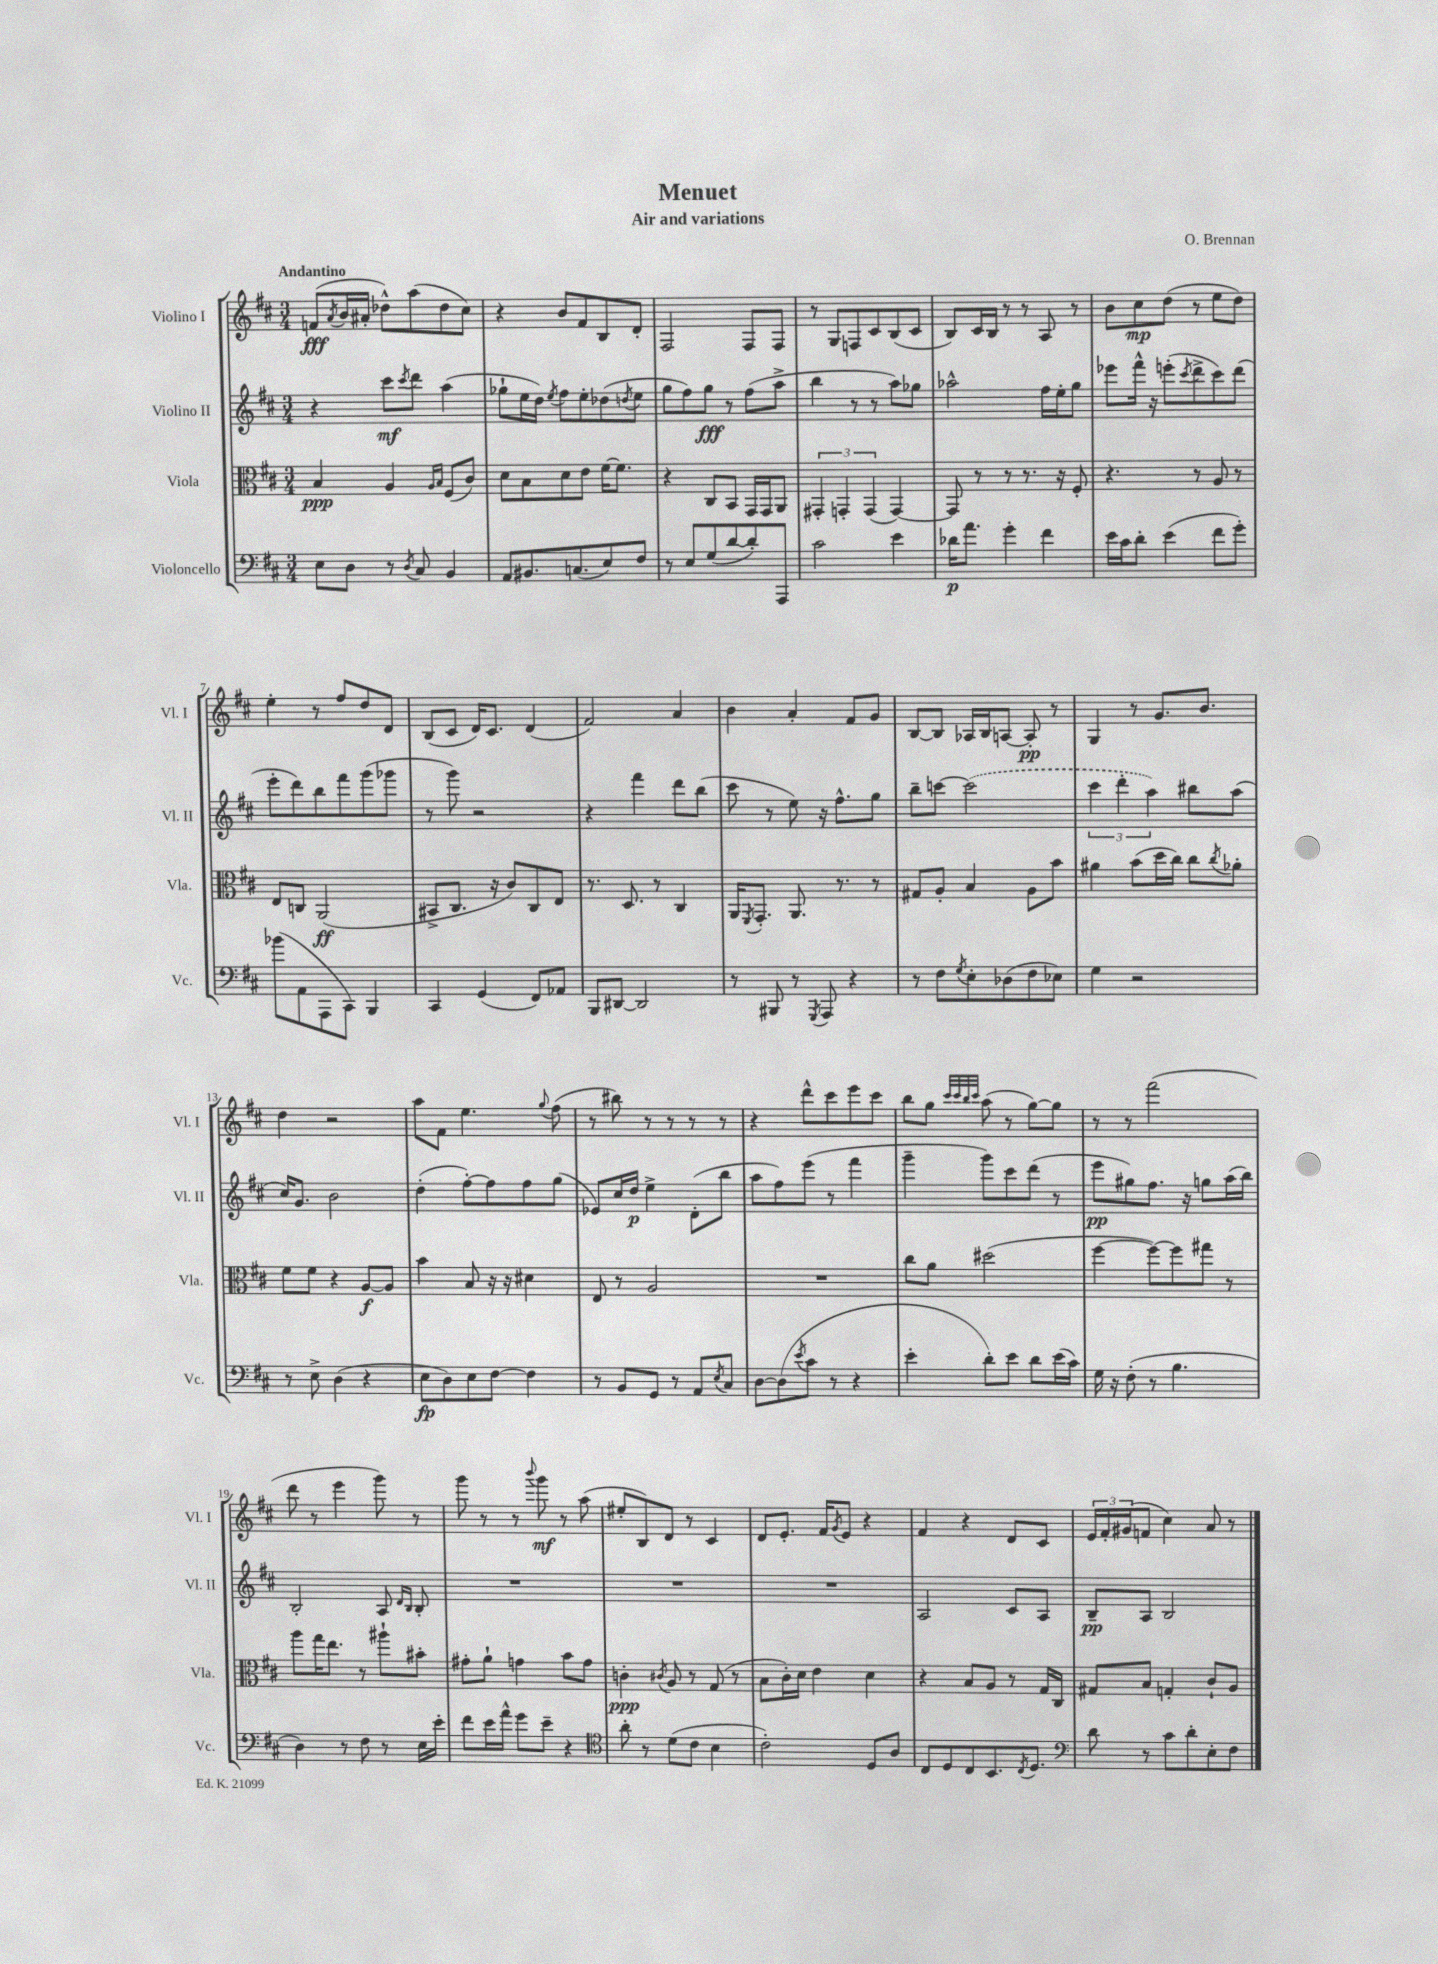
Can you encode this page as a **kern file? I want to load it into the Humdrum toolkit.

**kern	**kern	**kern	**kern
*staff4	*staff3	*staff2	*staff1
*clefF4	*clefC3	*clefG2	*clefG2
*k[f#c#]	*k[f#c#]	*k[f#c#]	*k[f#c#]
*M3/4	*M3/4	*M3/4	*M3/4
8E\L	4B/	4r	(8f/L
.	.	.	8qa/
8D\J	.	.	16b/L
.	.	.	16a#'/JJ
8r	4A/	8ccc#\L	8dd-^^\L)
8qD/	.	8qccc#/	.
8C#/	.	8ddd\J	(8aa\
.	16qqA/LL	.	.
.	16qqB/JJ	.	.
4BB/	(8F#/L	(4aa\	8dd-\
.	8c#/J)	.	8cc#\J)
=	=	=	=
8AA/L	8d\L	8gg-`\L	4r
8.BB#/	8B\	16ee\L	.
.	.	16dd\JJ)	.
.	.	8qee/	.
.	8d\	8ff#\L	8b/L
(8.C/	.	.	.
.	8e\J	8ee'\	8f#/
8E/)	[16f#\LK	(8dd-\	8B/
.	8.f#\]J	.	.
.	.	8qdd/	.
8F#/J	.	8ee\J	8d'/J
=	=	=	=
8r	4r	8gg\L	2F#/
8E/L	.	8ff#\)	.
(8G/	8C#/L	8gg\J	.
[8d/	8BB/J	8r	.
8d'/])	16GG/LL	(8ff#\L	8F#/L
.	16GG/J	.	.
8AAA/J	8AA/J	8aa^\J	8F#/J
=	=	=	=
2c#\	6GG#'/	4bb\	8r
.	.	.	8G/L
.	6GG'/	.	.
.	.	8r	8F/
.	(6GG/	.	.
.	.	8r	8c#/
4e\	[4GG/)	8aa\L)	(8B/
.	.	8gg-\J	8c#/J
=	=	=	=
16d-\LK	8GG/]	2aa-^^\	8B/L)
8.a\J	.	.	.
.	8r	.	16c#/L
.	.	.	16B/JJ
4g'\	8r	.	8r
.	8.r	.	8r
4f#\	.	16ff#\LL	8A/
.	16r	16ee'\J	.
.	8F#'/	8gg\J	8r
=	=	=	=
16e\LL	4.r	8eee-\L	8b\L
16c#\J	.	.	.
8d'\J	.	16fff#^^\Jk	8cc#\
.	.	16r	.
(4e\	.	(8eee'\L	(8dd\J
.	.	8qccc#/	.
.	8r	8ddd^\	8r
8f#\L	8A/	8ccc#\)	8ee\L
8g'\J)	8r	(8ddd\J	8dd\J)
=	=	=	=
(8b-\L	8E/L	8eee'\L	4ee'\
8AA\	8C/J	8ddd\)	.
8AAA\	(2AA/	8bb\	8r
8CC#\J)	.	8fff#\	8ff#/L
4BBB/	.	(8ggg\	8dd/
.	.	8ggg-\J	8d/J
=	=	=	=
4CC#/	8BB#^/L	8r	(8B/L
.	8.C#/J	8ggg\)	8c#/J
(4GG/	.	2r	16d/LK)
.	16r	.	8.c#/J
.	8c#/L)	.	.
8FF#/L)	8C#/	.	(4d/
8AA-/J	8E/J	.	.
=	=	=	=
8BBB/L	8.r	4r	2f#/)
[8DD#/J	.	.	.
.	8.D/	.	.
2DD#/]	.	4fff#\	.
.	8r	.	.
.	4C#/	8ddd\L	4a/
.	.	(8bb\J	.
=	=	=	=
8r	16AA/LK	8ccc#\	4b\
.	8qFF#/	.	.
.	8.GG'/J	.	.
8BBB#/	.	8r	.
8r	8.AA/	8ee\)	4a'/
8qGGG/	.	.	.
8AAA/	.	16r	.
.	8.r	8.ff#^^\L	.
4r	.	.	8f#/L
.	8r	8gg\J	8g/J
=	=	=	=
8r	8G#/L	8bb~\L	[8B/L
8F#\L	8A'/J	[8ccc\J	8B/]J
8qG/	.	.	.
8E'\	4B/	(2ccc\]	16A-/LL
.	.	.	16B/J
(8D-\	.	.	[8A/J
8F#\	8A\L	.	8A'/]
8E-\J)	8b\J	.	8r
=	=	=	=
4G\	4a#\	6ccc#\	4G/
.	.	6ddd'\	.
2r	(8b\L	.	8r
.	.	6aa\)	.
.	16dd\L	.	8.g/L
.	16cc#\JJ)	.	.
.	8cc#\L	8bb#\L	.
.	.	.	8.b/J
.	8qcc#/	.	.
.	8a-'\J	(8aa\J	.
=	=	=	=
8r	8f#\L	16cc#/LK)	4dd\
.	.	8.g/J	.
8E^\	8f#\J	.	.
(4D\	4r	2b\	2r
4r	[8A/L	.	.
.	8A/]J	.	.
=	=	=	=
8E\L	4b\	(4dd'\	8aa\L
8D\)	.	.	8f#\J
8E\	8B/	[8ff#'\L)	4.ee\
[8F#\J	16r	8ff#\]	.
.	16r	.	.
4F#\]	4d#\	8ff#\	.
.	.	.	8qqgg/
.	.	(8gg\J	(8ff#\
=	=	=	=
8r	8E/	8e-/L)	8r
8BB/L	8r	16cc#/L	8bb#\)
.	.	16dd/JJ	.
8GG/J	2A/	4ee^\	8r
8r	.	.	8r
8AA/L	.	(8d'\L	8r
8qE/	.	.	.
8C#/J	.	8bb\J	8r
=	=	=	=
[8D\L	2.r	8aa\L	4r
(8D\]	.	8ff#\)	.
8qe/	.	.	.
8c#\J	.	(8eee\J	8ddd^^\L
8r	.	8r	8ccc#\
4r	.	4fff#\	8eee\
.	.	.	8ccc#\J
=	=	=	=
4e'\	8cc#\L	4ggg~\	8bb\L
.	8a\J	.	8gg\J
.	.	.	32qqccc#/LLL
.	.	.	32qqccc#/
.	.	.	32qqbb/
.	.	.	32qqccc#/JJJ
8d'\L)	(2dd#\	8ggg\L)	(8aa\
8e\J	.	8ccc#\	8r
8d\L	.	(8ddd\J	[8gg\L)
(16e\L	.	8r	8gg\]J
16c#\JJ)	.	.	.
=	=	=	=
16G\	[4ff#\	8eee\L	8r
16r	.	.	.
(8F#'\	.	8gg#\)	8r
8r	8ff#\_L)	8.ff#\J	(2fff#\
4.B\	8ff#\]	.	.
.	.	16r	.
.	8gg#\J	8gg\L	.
.	8r	(16aa\L	.
.	.	16bb\JJ)	.
=	=	=	=
4D\)	8aa\L	2B'/	8ddd\
.	16gg\K	.	8r
.	8.ee\J	.	.
8r	.	.	4eee\
8F#\	8r	.	.
8r	8aa#`\L	8A/	8ggg\)
.	.	16qqd/LL	.
.	.	16qqB/JJ	.
16E\LL	8b#'\J	8B'/	8r
16e'\JJ	.	.	.
=	=	=	=
8f#\L	8g#'\L	2.r	8ggg\
16e\L	8a`\J	.	8r
16a^^\JJ	.	.	.
8g\L	4g\	.	8r
.	.	.	8qqbbb/
8e~\J	.	.	8ggg\
4r	8b\L	.	8r
.	8g\J	.	(8aa\
=	=	=	=
*clefC4	*	*	*
8a'\	4c'\	2.r	8ee#'/L
8r	.	.	8B/)
.	8qc#/	.	.
(8d\L	8A/	.	8d/J
8c#\J	8r	.	8r
4B\	(8G/	.	4c#/
.	8r	.	.
=	=	=	=
2c#'\)	8B\L	2.r	8d/L
.	16c#'\L)	.	8.e'/J
.	16d\JJ	.	.
.	4e\	.	.
.	.	.	16f#/LK
.	.	.	8qg/
.	.	.	8e/J
8D/L	4d\	.	4r
8A/J	.	.	.
=	=	=	=
8C#/L	4r	2A/	4f#/
8D/	.	.	.
8C#/	8B/L	.	4r
8.BB/	8A/J	.	.
.	8r	8c#/L	8d/L
8qC#/	.	.	.
8.D/J	.	.	.
.	16G/LL	8A/J	8c#/J
.	16C#/JJ	.	.
=	=	=	=
*clefF4	*	*	*
8d\	8G#/L	8B~/L	24e/LL
.	.	.	24f#'/
.	.	.	(24g#/J
8r	8B/J	8A/J	8f/J
8c#\L	4G'/	2B/	4cc#\)
8d'\	.	.	.
8E'\	8c#`/L	.	8a/
8F#\J	8A/J	.	8r
==	==	==	==
*-	*-	*-	*-
